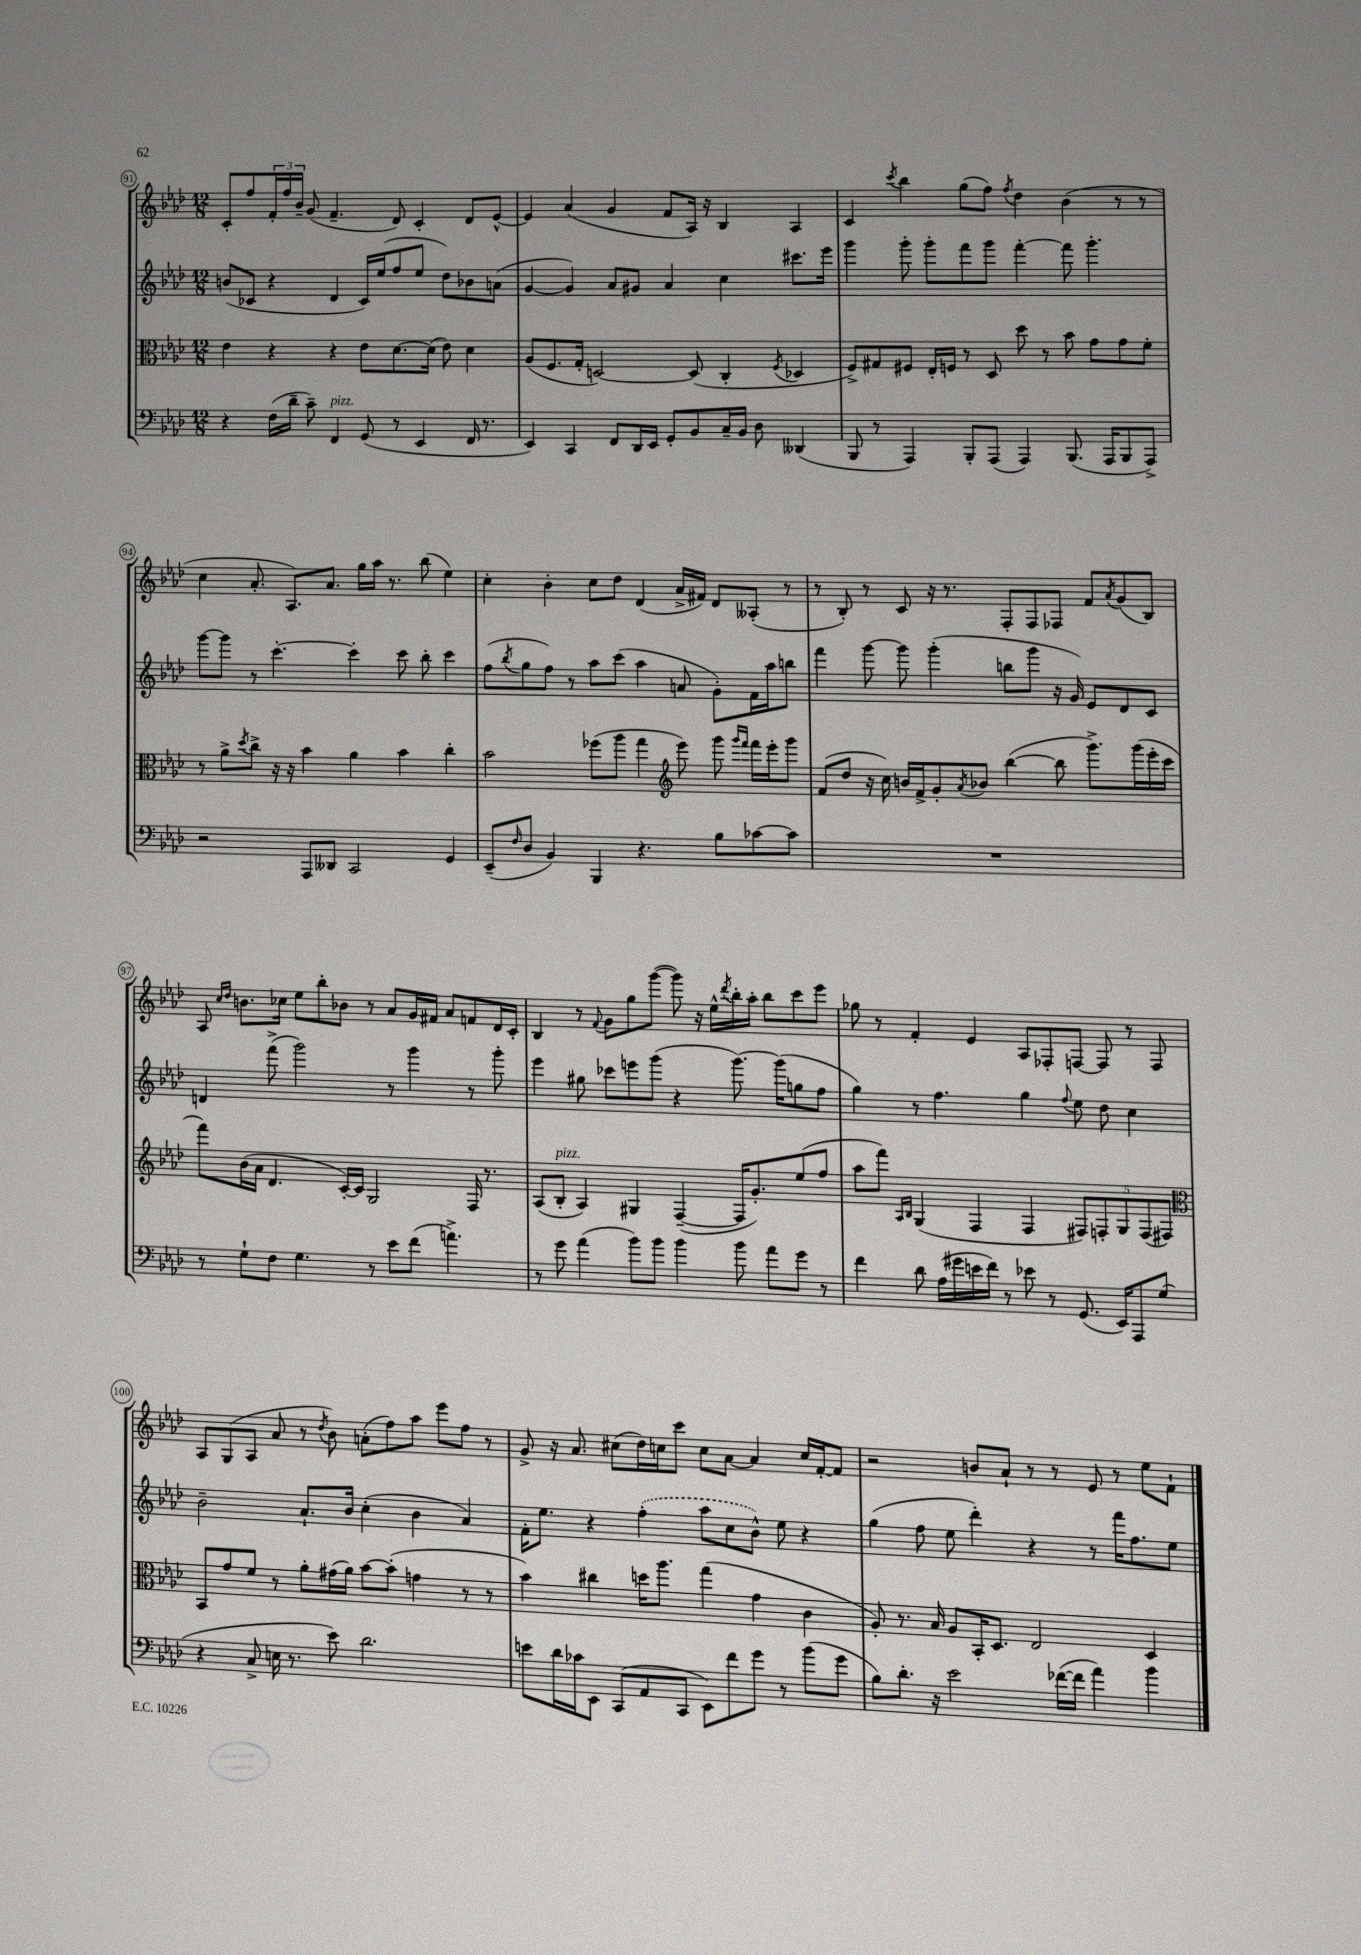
<<
\new StaffGroup <<
\new Staff = "s0" {
    \clef treble \key aes \major \numericTimeSignature \time 12/8
    c'8-. f''8 \tuplet 3/2 { f'16-. f''16 bes'16-- } g'8( f'4.-- des'8) c'4-. des'8 ees'8~-^ |
    ees'4 aes'4( g'4 f'8 aes16) r16 bes4 aes4 |
    c'4 \acciaccatura { c'''8 } bes''4 g''8( f''8) \acciaccatura { f''8 } des''4 bes'4( r8 r8 |
    c''4 aes'8.-. aes8.) aes'8. g''16 aes''16 r8. bes''8( ees''4) |
    c''4-. bes'4-. c''8 des''8 des'4( aes'16-> fis'16) des'8 aeses8-.( r8 |
    r8 bes8-.) r8 c'8 r16 r8. f8-. f8 fes8 f'8 \acciaccatura { aes'8 } g'8( bes8) |
    aes8 \grace { c''16 des''16 } b'8. ces''16 ees''8 bes''8-. bes'8 r8 aes'8 g'16 fis'16 aes'8 f'8 des'16 c'16-. |
    bes4 r8 \appoggiatura { f'8 } g'8 g''8 g'''8~( g'''8) r16 ees''16-^ \acciaccatura { des'''8 } bes''16-. aes''16-. bes''8 c'''8 ees'''8 |
    ges''8 r8 f'4-. ees'4 aes8 fes8-. f8~ f8 r8 f8 |
    aes8 g8( aes8 aes'8 r8 \acciaccatura { des''8 } bes'8) a'8-.( f''8) aes''8 ees'''8 f''8 r8 |
    g'8-> r16 aes'8. cis''8( des''16) c''16 c'''8 c''8 aes'8~ aes'4 c''16 f'16~-. f'8 |
    r2 b'8 aes'8-! r8 r8 ees'8 r8 ees''8 f'8-! \bar "|." |
}
\new Staff = "s1" {
    \clef treble \key aes \major \numericTimeSignature \time 12/8
    b'8( ces'8 r4 des'4 ces'16) ees''16( f''8 ees''8 des''8) bes'8 a'8( |
    g'4~ g'4) aes'8 gis'8 aes'4 c''4 cis'''8. ees'''16 |
    g'''4 g'''8-. g'''8-. f'''8 g'''8 f'''4~-. f'''8 g'''4.-. |
    g'''8~ g'''8 r8 c'''4.~-. c'''4-. c'''8 bes''8-. c'''4 |
    f''8( \acciaccatura { bes''8 } g''8 f''8) r8 aes''8 c'''8( aes''4 a'8 g'8-.) f'16 aes''16 b''8 |
    f'''4 g'''8~ g'''8 g'''4-.( b''8 g'''8 r16 g'16) ees'8 des'8 c'8 |
    d'4 f'''8->( g'''2) r8 g'''4 r8 g'''8-. |
    ees'''4 gis''8 ces'''8 e'''8 g'''8( r4 g'''8.~) g'''16( g''8 f''8 |
    g''4) r8 f''4. g''4 \appoggiatura { f''8 } ees''8 des''8 c''4 |
    bes'2-- aes'8.-! bes'16 c''4-.( bes'4 aes'4) |
    f'16-. ees''8. r4 \once \slurDashed f''4-.( aes''8 c''8 bes'8-^) ees''8 r4 |
    g''4( f''8 ees''8 des'''4-.) r4 r8 f'''16 f''8. ees''8 \bar "|." |
}
\new Staff = "s2" {
    \clef alto \key aes \major \numericTimeSignature \time 12/8
    ees'4 r4 r4 ees'8 des'8.~ des'16( ees'8) des'4 |
    aes8( f8. g16-. d2~) d8( c4-. \acciaccatura { f8 } des4 |
    f8->) gis8 fis8 ees16-. f16 r8 des8 des''8 r8 bes'8 g'8 g'8 f'8-. |
    r8 aes'8-> \acciaccatura { des''8 } c''8-> r16 r16 bes'4 aes'4 bes'4 c''4-. |
    bes'2 fes''8( aes''8 g''4 \clef treble ees'''8) g'''8 \grace { g'''16 f'''16 } f'''16 ees'''16-. g'''8 |
    f'8( des''8 r16 c''16) b'16 f'16-> g'8-. \acciaccatura { aes'8 } bes'8 bes''4~( bes''8 g'''8.->) g'''16( ees'''16-. c'''16 |
    f'''8) bes'16( aes'16 des'4. c'16~-.) c'16 g2 f16 r8. |
    aes8( bes8-.^\markup { \italic "pizz." } aes4) gis4 f4~--( f16 g'8.-.) ees''8( f''8 |
    aes''8 f'''8) \grace { aes16 bes16 } g4( f4 f4 \tuplet 5/4 { fis8) f8-. g8 f8( fis8) } |
    \clef alto bes,8 g'8 f'8 r8 aes'8-. gis'16( aes'16) bes'8~ bes'8-.( g'4 r8 r8 |
    bes'4) cis''4 d''16 aes''8. g''4( g'4 c'4 |
    aes8-.) r8. bes16 aes8 bes,16-. des8. ees2 des4 \bar "|." |
}
\new Staff = "s3" {
    \clef bass \key aes \major \numericTimeSignature \time 12/8
    r4 f16( des'16-- c'8--) f,4^\markup { \italic "pizz." } g,8( r8 ees,4 f,16 r8. |
    ees,4) c,4 f,8 des,16 ees,16 g,8-. bes,8 c16-- bes,16 des8 deses,4( |
    bes,,8 r8 aes,,4) bes,,8-. aes,,8( aes,,4) bes,,8.( aes,,16 bes,,8 aes,,8->) |
    r2 aes,,8 deses,8 c,2 g,4 |
    ees,8--( \grace { f16 } des8 bes,4) bes,,4 r4. bes8 ces'8~ ces'8 |
    R1. |
    r8 g8-! f8 g4. r8 ees'8 f'8( a'4.->) |
    r8 g'8 aes'4( bes'8) bes'8 bes'4 bes'8 aes'8 g'8 r8 |
    f'4 des'8 aes16( gis'16 e'16 f'16) r8 ees'8 r8 g,8.( ees,16) aes,,8 g8( |
    r4 c8-> e16 r8. ees'8) des'2. |
    e'8 des'16 ces'16 ees,8 c,8( aes,8 c,8 ees,8) f'8 g'8 r8 bes'8( g'8 |
    bes8) des'8.-. r16 ees'2 fes'16~( fes'16 aes'4) bes'4 \bar "|." |
}
>>
>>
\layout { \context { \Score currentBarNumber = #91 \override BarNumber.stencil = #(make-stencil-circler 0.1 0.3 ly:text-interface::print) } }
